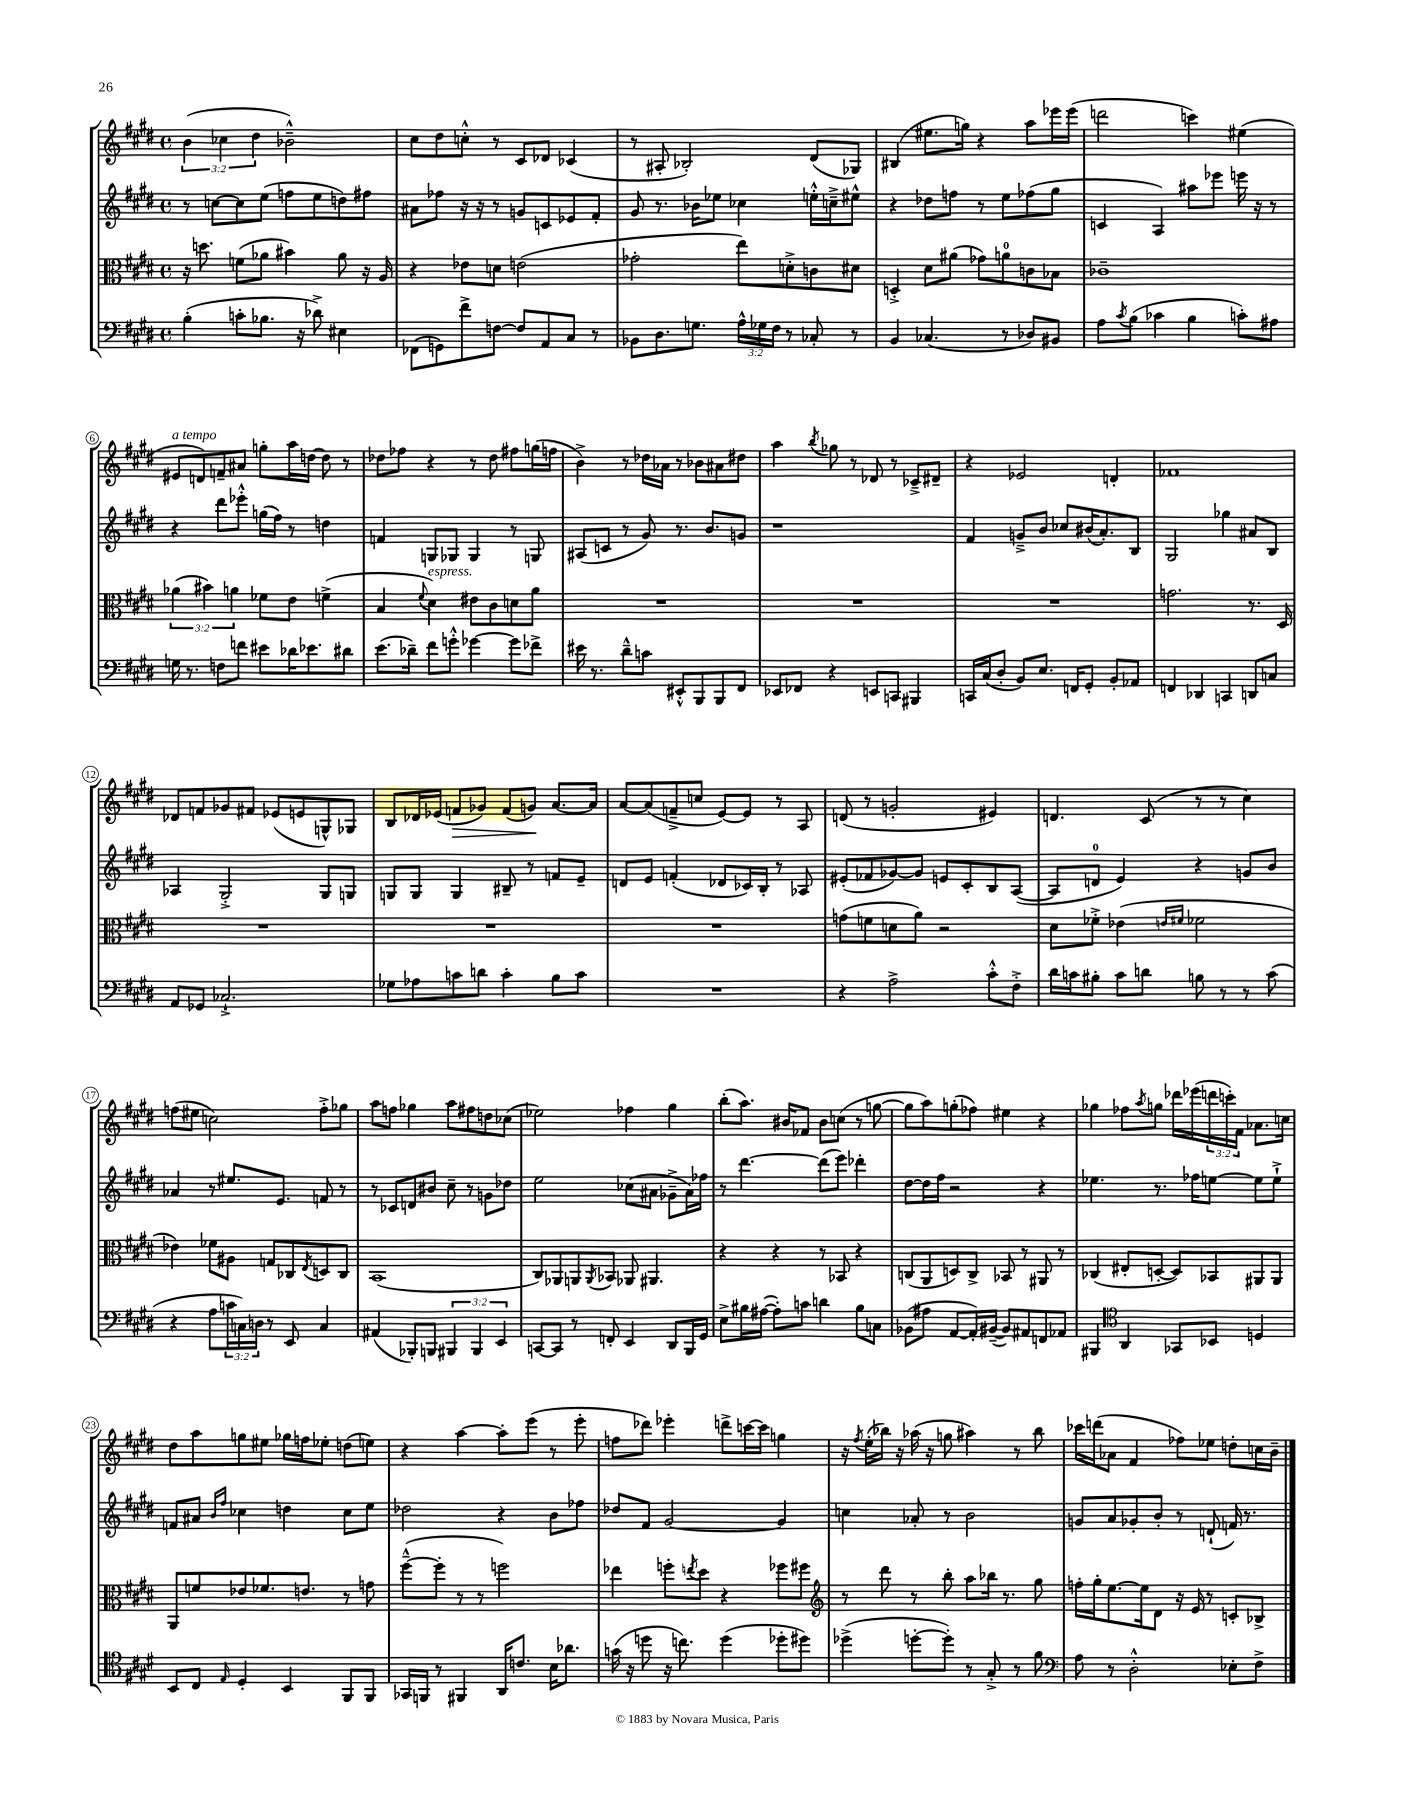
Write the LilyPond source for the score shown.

<<
\new StaffGroup <<
\new Staff = "s0" {
    \clef treble \key e \major \defaultTimeSignature \time 4/4 \override Staff.TupletNumber.text = #tuplet-number::calc-fraction-text
    \tuplet 3/2 { b'4( ces''4 dis''4 } bes'2---^) |
    cis''8 dis''8 c''8-.-^ r8 cis'8 des'8 ces'4( |
    r8 ais8-. bes2-.) dis'8( ges8) |
    bis4( eis''8. g''16) r4 a''8 ees'''16 ees'''16( |
    d'''2 c'''4) eis''4( |
    eis'8^\markup { \italic "a tempo" } d'8) f'8-- ais'8 g''8-. a''16 d''16~ d''8 r8 |
    des''8 fes''8 r4 r8 des''8 fis''8 g''16( f''16 |
    b'4->) r8 des''16 aes'16 r8 bes'8 ais'8 dis''8 |
    a''4 \acciaccatura { b''8 } ges''8 r8 des'8 r8 ces'8---> dis'8-- |
    r4 ees'2 d'4-. |
    fes'1 |
    des'8 f'8 ges'8 fis'8 ees'8( e'8 g8-^) ges8 |
    b8 des'16 ees'16( f'8\> ges'8) f'8( g'8\!) a'8.~ a'16 |
    a'8~ a'8( f'8---> c''8 e'8~) e'8 r8 a8 |
    d'8( r8 g'2-. eis'4) |
    d'4. cis'8( r8 r8 cis''4) |
    f''8( eis''8 c''2) f''8-.-> ges''8 |
    a''8 f''8 ges''4 a''8 fis''8 d''8 ces''8( |
    ees''2) fes''4 gis''4 |
    b''8-.( a''8.) bis'16 fes'8 bis'8 c''8( r8 g''8~ |
    g''8 a''8) g''8-.( fes''8) eis''4 r4 |
    ges''4 fes''8 \acciaccatura { a''8 } g''8 des'''16 ees'''16( \tuplet 3/2 { d'''16 c'''16-.) fis'16 } aes'8. c''16 |
    dis''8 a''8 g''8 eis''8 ges''16 f''16 ees''8-. d''8( e''8) |
    r4 a''4~ a''8-. e'''8( r8 e'''8-. |
    f''8 des'''8) ees'''4-. d'''8-> c'''16~ c'''16 g''4 |
    r16 \acciaccatura { fis''8 } e''16-.( bes''16) r16 aes''16( r16 g''8 ais''4) r8 bes''8 |
    ces'''16 d'''16( aes'8 fis'4 fes''8) ees''8 d''8-. c''16 b'16-- \bar "|." |
}
\new Staff = "s1" {
    \clef treble \key e \major \defaultTimeSignature \time 4/4
    r8 c''8~ c''8 e''8( f''8 e''8 d''8) fis''8 |
    ais'8 fes''8 r16 r16 r8 g'8 c'8 ees'8 fis'8-. |
    gis'8 r8. bes'16 ees''8 ces''4 e''16-.-^ c''16---> eis''8-^ |
    r4 des''8 f''8 r8 e''8 fes''8( gis''8 |
    c'4 a4) ais''8 ees'''8 e'''16 r16 r8 |
    r4 dis'''8 ees'''8-.-^ g''16( fis''16) r8 d''4 |
    f'4 g8 ges8 ges4 r8 g8 |
    ais8( c'8 r8 gis'8) r8. b'8. g'8 |
    r1 |
    fis'4 g'8---> b'8 ces''8 bis'16( a'8.-.) b8 |
    gis2 ges''4 ais'8 b8 |
    aes4 gis2-.-> gis8 g8 |
    g8 g8 g4 bis8-- r8 f'8 e'8-- |
    d'8 e'8 f'4-.( des'8 ces'16) b16-. r8 aes8 |
    eis'8-.( fes'8 ges'8~) ges'8 e'8 cis'8-. b8 a8~( |
    a8 d'8-0 e'4) r4 g'8 b'8 |
    aes'4 r8 eis''8. e'8. f'8 r8 |
    r8 ces'8 d'8 bis'8 cis''8-- r8 g'8 des''8 |
    e''2 ces''8( ais'8 ges'8---> ais'16) fes''16 |
    r8 dis'''4.~ dis'''8( e'''8) des'''4-. |
    dis''8~ dis''16 fis''16 r2 r4 |
    ees''4. r8. fes''16 e''8~ e''8 e''8-!-> |
    f'8 ais'8 \grace { b'16 fis''16 } ces''4 d''4 ces''8 e''8 |
    des''2 r4 b'8 fes''8 |
    des''8 fis'8 gis'2~ gis'4 |
    c''4 aes'8-. r8 b'2 |
    g'8 a'8 ges'8-. b'8-. r8 d'8-!( f'16) r8. \bar "|." |
}
\new Staff = "s2" {
    \clef alto \key e \major \defaultTimeSignature \time 4/4 \override Staff.TupletNumber.text = #tuplet-number::calc-fraction-text
    r16 d''8. f'8( aes'8 bis'4) aes'8 r16 a16 |
    r4 ees'8 d'8 e'2( |
    ges'2-. e''8) d'8-.-> c'8 dis'8 |
    d4-.-> dis'8 ais'8( ges'8) a'8-0 c'8 bes8 |
    ces'1-- |
    \tuplet 3/2 { aes'4( bis'4) a'4 } fes'8 e'8 f'4->( |
    b4 \appoggiatura { fis'8 } dis'4^\markup { \italic "espress." }) eis'8 cis'8 d'8 a'8 |
    R1 |
    R1 |
    R1 |
    g'2. r8. dis16 |
    R1 |
    R1 |
    R1 |
    g'8( f'8 d'8 a'8) r2 |
    dis'8 fes'8-.-> ees'4( \grace { e'16 fis'16 } fes'2 |
    ees'4) fes'8 ais8 g8 ces8 \acciaccatura { e8 } d8 ces8 |
    b,1( |
    cis8) aes,8 a,8 \acciaccatura { a,8 } bes,8 aes,8 ais,4. |
    r4 r4 r8 bes,8 r4 |
    c8( a,8 d8) c8-> bes,8 r8 ais,8 r8 |
    ces4( eis8-. d8~-. d8) bes,8 ais,8 ais,8 |
    a,8 f'8 ees'8 fes'8. e'8. r8 g'8 |
    fis''8~---^( fis''8-. r8 r8 f''2) |
    ees''4 f''8-. \acciaccatura { e''8 } dis''8 r4 fes''8 fis''8 |
    \clef treble r8 dis'''8 r8 b''8-. a''8 bes''16 r8. gis''8 |
    f''16-. gis''16-. e''8.~ e''16 dis'8 r16 e'16 r8 c'8-. bes8-> \bar "|." |
}
\new Staff = "s3" {
    \clef bass \key e \major \defaultTimeSignature \time 4/4 \override Staff.TupletNumber.text = #tuplet-number::calc-fraction-text
    b4-.( c'8-. bes8. r16 des'8->) eis4 |
    fes,8( g,8) fis'8-> f8~ f8 a,8 cis8 r8 |
    bes,8 dis8. g8. \tuplet 3/2 { a16-^ ges16 fis16 } r8 ces8-. r8 |
    b,4 ces4.( r8 des8) bis,8 |
    a8 \acciaccatura { cis'8 } b8( ces'4 b4 c'8-.) ais8 |
    g16 r8. f8 f'8 eis'8 des'16 ees'8. dis'8 |
    e'8.( des'16--) fis'8 g'8-.-^ ges'4~ ges'8 fes'8-> |
    eis'16 r8. dis'8---^ c'8 eis,8-.-^ b,,8 b,,8 fis,8 |
    ees,8 fes,8 r4 e,8 c,8 bis,,4 |
    c,16 cis16( dis8-. b,8) e8. f,16 gis,8-. b,8-. aes,8 |
    f,4 des,4 c,4 d,8 c8 |
    a,8 ges,8 ces2.-!-> |
    ges8 aes8 c'8 d'8 c'4-. b8 c'8 |
    R1 |
    r4 a2-> cis'8-.-^ fis8-.-> |
    dis'16 c'16 bis8-. c'8 d'8 b8 r8 r8 c'8( |
    r4 a8 \tuplet 3/2 { c'16 c16) d16 } r8 e,8 c4 |
    ais,4( bes,,8-.) b,,8 \tuplet 3/2 { bis,,4 bis,,4 e,4 } |
    c,8~ c,8 r8 f,8-. e,4 dis,8 b,,16 gis,16 |
    e8-> bis16 ais16~( ais8-.) c'8 d'4 bis8 c8 |
    bes,8( ais8 a,8~ a,16-.) bis,16~--( bis,8) ais,8 f,8 aes,8 |
    bis,,4 \clef tenor a,4 ges,8 bes,8 d4 |
    b,8 cis8 \grace { e16 } dis4-. b,4 fis,8 fis,8 |
    ges,16 f,16 r8 fis,4 a,16 c'8. b16 aes'8. |
    g'16( r16 d''8 r16 c''8.) d''4( des''8-. dis''8) |
    des''4->( d''8~-. d''8-.) r8 gis8-.-> r8 fis'8 |
    \clef bass a8 r8 dis2-.-^ ees8-. fis8-> \bar "|." |
}
>>
>>
\layout { \context { \Score \override BarNumber.stencil = #(make-stencil-circler 0.1 0.3 ly:text-interface::print) } }
